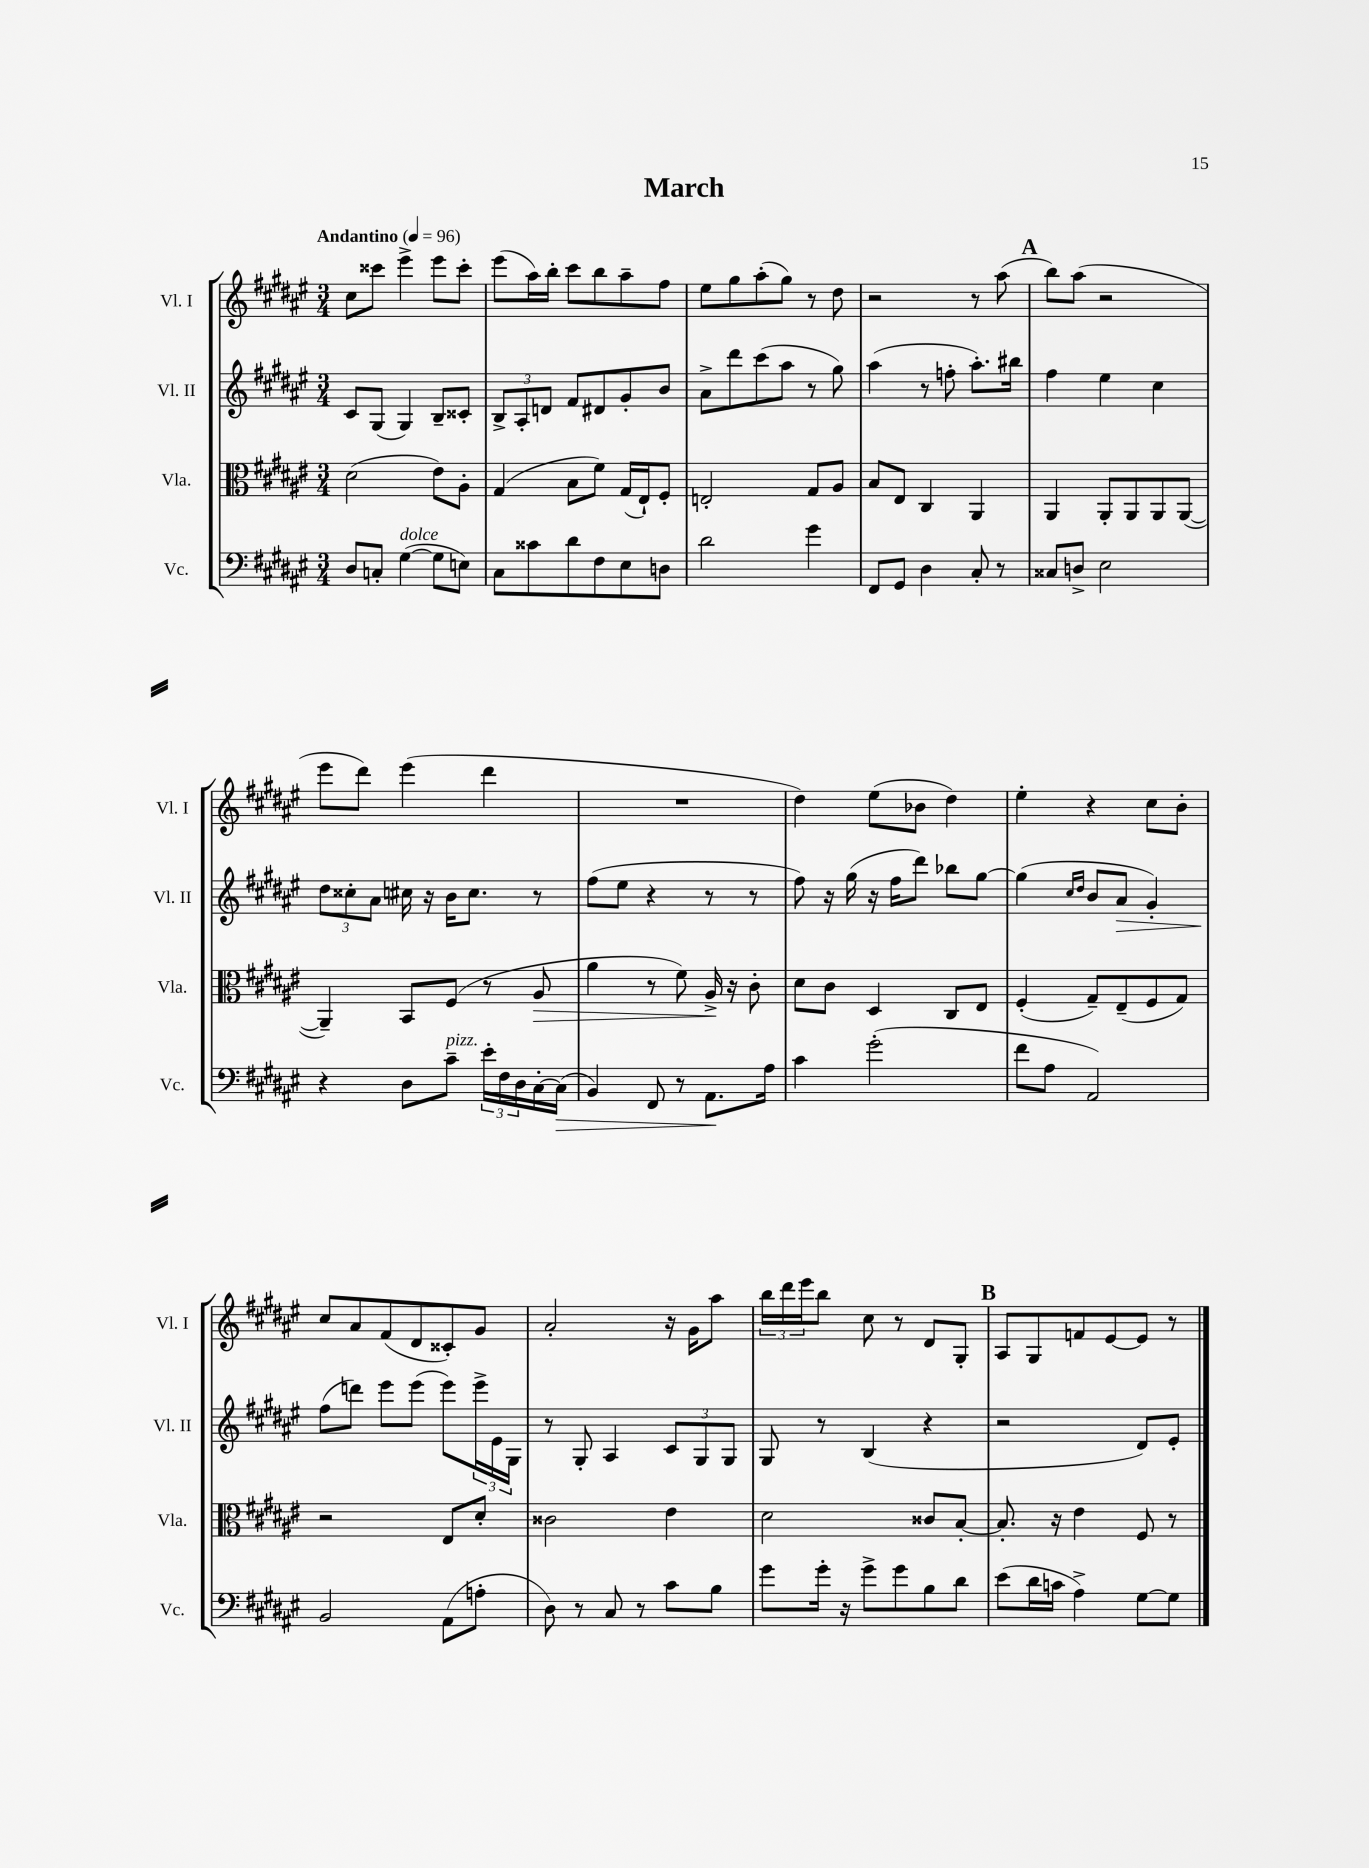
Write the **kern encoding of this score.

**kern	**dynam	**kern	**dynam	**kern	**dynam	**kern
*part4	*part4	*part3	*part3	*part2	*part2	*part1
*staff4	*staff4	*staff3	*staff3	*staff2	*staff2	*staff1
*I"Vc.	*	*I"Vla.	*	*I"Vl. II	*	*I"Vl. I
*I'Vc.	*	*I'Vla.	*	*I'Vl. II	*	*I'Vl. I
*clefF4	*	*clefC3	*	*clefG2	*	*clefG2
*k[f#c#g#d#a#e#]	*	*k[f#c#g#d#a#e#]	*	*k[f#c#g#d#a#e#]	*	*k[f#c#g#d#a#e#]
*M3/4	*	*M3/4	*	*M3/4	*	*M3/4
*MM96	*	*MM96	*	*MM96	*	*MM96
=1	=1	=1	=1	=1	=1	=1
!	!	!	!	!	!	!LO:TX:a:B:t=Andantino
8D#/L	.	(2d#\	.	8c#/L	.	8cc#\L
8Cn'/J	.	.	.	(8G#/J	.	8ccc##X\J
!LO:TX:a:i:t=dolce	!	!	!	!	!	!
([4G#\	.	.	.	4G#/)	.	4eee#^\
8G#\L]	.	8e#\L)	.	8B~/L	.	8eee#\L
8En\J)	.	8A#'\J	.	8c##X'/J	.	8ccc##'\J
=2	=2	=2	=2	=2	=2	=2
8C#\L	.	(4G#/	.	12B^/L	.	(8eee#\L
.	.	.	.	12A#'/	.	.
8c##X\	.	.	.	.	.	16aa#\L)
.	.	.	.	12dn/J	.	.
.	.	.	.	.	.	16bb'\JJ
8d#\	.	8B\L	.	8f#/L	.	8ccc#\L
8F#\	.	8f#\J)	.	8d#X/	.	8bb\
8E#\	.	(16G#/LL	.	8g#'/	.	8aa#~\
.	.	16E#`/J)	.	.	.	.
8Dn\J	.	8F#'/J	.	8b/J	.	8ff#\J
=3	=3	=3	=3	=3	=3	=3
2d#\	.	2En'/	.	8a#^\L	.	8ee#\L
.	.	.	.	8ddd#\	.	8gg#\
.	.	.	.	(8ccc#\	.	(8aa#'\
.	.	.	.	8aa#\J	.	8gg#\J)
4g#\	.	8G#/L	.	8r	.	8r
.	.	8A#/J	.	8gg#\)	.	8dd#\
=4	=4	=4	=4	=4	=4	=4
8FF#/L	.	8B/L	.	(4aa#\	.	2r
8GG#/J	.	8E#/J	.	.	.	.
4D#\	.	4C#/	.	8r	.	.
.	.	.	.	8ffn'\	.	.
8C#'/	.	4AA#/	.	8.aa#'\L)	.	8r
8r	.	.	.	.	.	(8aa#\
.	.	.	.	16bb#X\Jk	.	.
!!LO:REH:place=s1:t=A
=5	=5	=5	=5	=5	=5	=5
8C##X/L	.	4AA#/	.	4ff#\	.	8bb\L)
8Dn^/J	.	.	.	.	.	(8aa#\J
2E#\	.	8AA#'/L	.	4ee#\	.	2r
.	.	8AA#/	.	.	.	.
.	.	8AA#/	.	4cc#\	.	.
.	.	([8AA#/J	.	.	.	.
!!LO:LB:g=z
=6	=6	=6	=6	=6	=6	=6
4r	.	4AA#~/])	.	12dd#\L	.	8eee#\L
.	.	.	.	12cc##X'\	.	.
.	.	.	.	.	.	8ddd#\J)
.	.	.	.	12a#\J	.	.
8D#\L	.	8BB/L	.	16cc#X\	.	(4eee#\
.	.	.	.	16r	.	.
!LO:TX:a:i:t=pizz.	!	!	!	!	!	!
8c#~\J	.	(8F#/J	.	16b\KL	.	.
.	.	.	.	8.cc#\J	.	.
24e#'\LL	.	8r	.	.	.	4ddd#\
24F#\	.	.	.	.	.	.
24D#\	.	.	.	.	.	.
!	!	!	!LO:HP:b	!	!	!
[16C#'\	.	8A#/	>	8r	.	.
!	!LO:HP:b	!	!	!	!	!
(16C#\JJ]	>	.	.	.	.	.
=7	=7	=7	=7	=7	=7	=7
4BB/)	.	4a#\	.	(8ff#\L	.	2.r
.	.	.	.	8ee#\J	.	.
8FF#/	.	8r	.	4r	.	.
8r	.	8f#\)	.	.	.	.
8.AA#\L	.	16A#^/	.	8r	.	.
.	.	16r	]	.	.	.
.	.	8c#'\	.	8r	.	.
16A#\Jk	]	.	.	.	.	.
=8	=8	=8	=8	=8	=8	=8
4c#\	.	8d#\L	.	8ff#\)	.	4dd#\)
.	.	8c#\J	.	16r	.	.
.	.	.	.	(16gg#\	.	.
(2g#'\	.	4D#/	.	16r	.	(8ee#\L
.	.	.	.	16ff#\KL	.	.
.	.	.	.	8ddd#\J)	.	8b-X\J
.	.	8C#/L	.	8bb-X\L	.	4dd#\)
.	.	8E#/J	.	[8gg#\J	.	.
=9	=9	=9	=9	=9	=9	=9
8f#\L	.	(4F#'/	.	(4gg#\]	.	4ee#'\
8A#\J	.	.	.	.	.	.
.	.	.	.	16qqcc#/LL	.	.
.	.	.	.	16qqdd#/JJ	.	.
2AA#/)	.	8G#~/L)	.	8b/L	.	4r
!	!	!	!	!	!LO:HP:b	!
.	.	(8E#~/	.	8a#/J	>	.
.	.	8F#/	.	4g#'/)	.	8cc#\L
.	.	8G#/J)	.	.	.	8b'\J
!!LO:LB:g=z
=10	=10	=10	=10	=10	=10	=10
2BB/	.	2r	.	(8ff#\L	.	8cc#/L
.	.	.	.	8dddn\J)	]	8a#/
.	.	.	.	8eee#\L	.	(8f#/
.	.	.	.	(8eee#\J	.	8d#/
(8AA#\L	.	8E#/L	.	8eee#\L)	.	8c##X'/)
8An'\J	.	8d#'/J	.	24eee#^\L	.	8g#/J
.	.	.	.	24e#\	.	.
.	.	.	.	24G#\JJ	.	.
=11	=11	=11	=11	=11	=11	=11
8D#\)	.	2c##X\	.	8r	.	2a#'/
8r	.	.	.	8G#'/	.	.
8C#/	.	.	.	4A#/	.	.
8r	.	.	.	.	.	.
8c#\L	.	4e#\	.	12c#/L	.	16r
.	.	.	.	.	.	16g#\KL
.	.	.	.	12G#/	.	.
8B\J	.	.	.	.	.	8aa#\J
.	.	.	.	12G#/J	.	.
=12	=12	=12	=12	=12	=12	=12
8g#\L	.	2d#\	.	8G#/	.	24bb\LL
.	.	.	.	.	.	24ddd#\
.	.	.	.	.	.	24eee#\J
16g#'\Jk	.	.	.	8r	.	8bb\J
16r	.	.	.	.	.	.
8g#^\L	.	.	.	(4B/	.	8cc#\
8g#\	.	.	.	.	.	8r
8B\	.	8c##X/L	.	4r	.	8d#/L
8d#\J	.	[8B'/J	.	.	.	8G#'/J
!!LO:REH:place=s1:t=B
=13	=13	=13	=13	=13	=13	=13
(8e#\L	.	8.B'/]	.	2r	.	8A#/L
16d#\L	.	.	.	.	.	8G#/
16cn\JJ	.	16r	.	.	.	.
4A#^\)	.	4e#\	.	.	.	8fn/
.	.	.	.	.	.	[8e#/
[8G#\L	.	8F#/	.	8d#/L)	.	8e#/J]
8G#\J]	.	8r	.	8e#'/J	.	8r
==	==	==	==	==	==	==
*-	*-	*-	*-	*-	*-	*-
